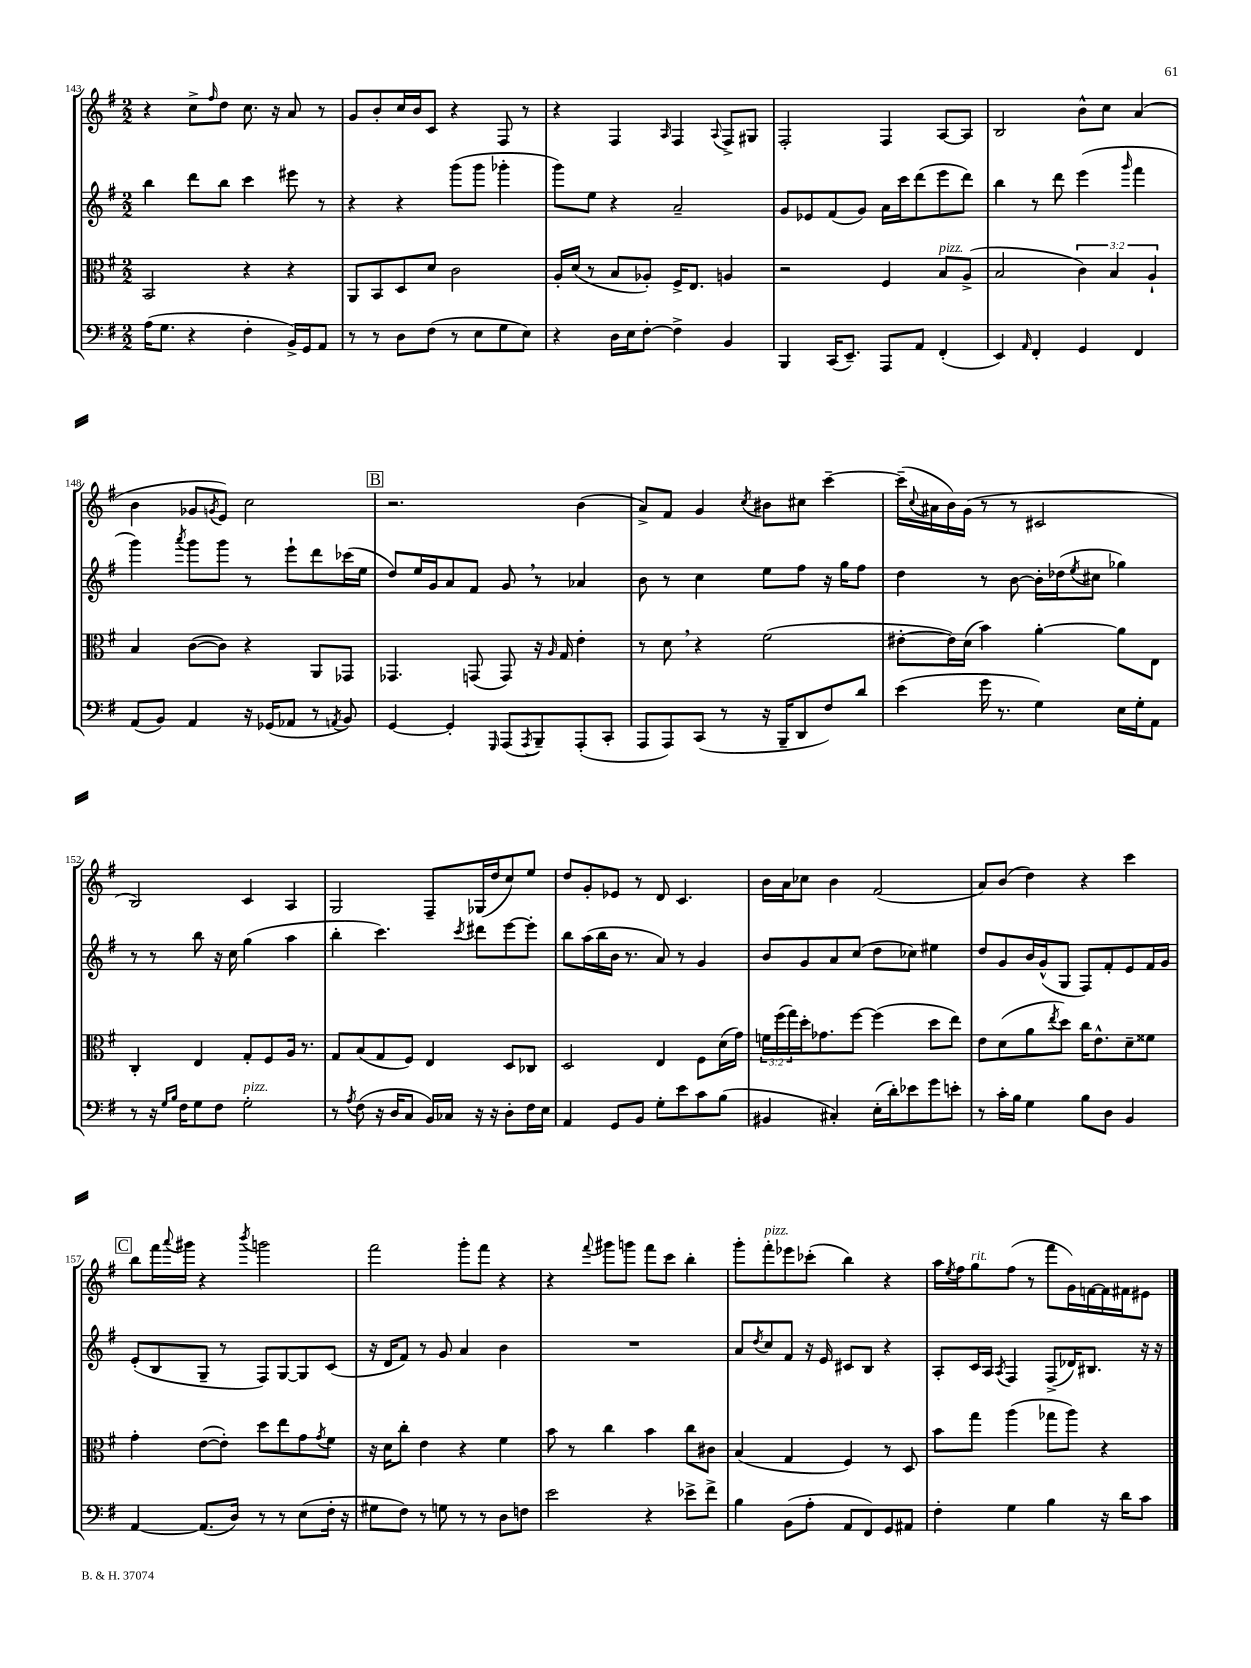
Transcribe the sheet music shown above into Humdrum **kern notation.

**kern	**kern	**kern	**kern
*part4	*part3	*part2	*part1
*staff4	*staff3	*staff2	*staff1
*clefF4	*clefC3	*clefG2	*clefG2
*k[f#]	*k[f#]	*k[f#]	*k[f#]
*M2/2	*M2/2	*M2/2	*M2/2
=143	=143	=143	=143
(16A\KL	2BB/	4bb\	4r
8.G\J	.	.	.
4r	.	8ddd\L	8cc^\L
.	.	.	16qqff#/
.	.	8bb\J	8dd\J
4F#'\	4r	4ccc\	8.cc\
.	.	.	16r
16BB^/LL)	4r	8eee#X\	8a/
16GG/J	.	.	.
8AA/J	.	8r	8r
=144	=144	=144	=144
8r	8AA/L	4r	8g/L
8r	8BB/	.	8b'/
8D\L	8D/	4r	16cc/L
.	.	.	16b/J
(8F#\J	8d/J	.	8c/J
8r	2c\	(8ggg\L	4r
8E\L	.	8ggg\J	.
8G\	.	4ggg-X'\	8F#/
8E\J)	.	.	8r
=145	=145	=145	=145
4r	16A'/LL	8ggg\L)	4r
.	(16d/JJ	.	.
.	8r	8ee\J	.
16D\LL	8B/L	4r	4F#/
16E\J	.	.	.
[8F#'\J	8A-X'/J)	.	.
.	.	.	16qqA/
4F#^\]	16F#^/KL	2a~/	4F#/
.	8.E/J	.	.
.	.	.	8qqA/
4BB/	4An/	.	8F#^/L
.	.	.	8G#X/J
=146	=146	=146	=146
4BBB/	2r	8g/L	2F#'/
.	.	8e-X/	.
(16CC/KL	.	(8f#/	.
8.EE~/J)	.	.	.
.	.	8g/J)	.
8AAA/L	4F#/	16a\LL	4F#/
.	.	16ccc\J	.
8AA/J	.	(8ddd\	.
!	!LO:TX:a:i:t=pizz.	!	!
(4FF#'/	8B/L	8eee\	[8A/L
.	(8A^/J	8ddd\J)	8A/J]
=147	=147	=147	=147
4EE/)	2B/	4bb\	2B/
16qqAA/	.	.	.
4FF#'/	.	8r	.
.	.	8ddd\	.
4GG/	6c\)	(4eee\	8b^^\L
.	.	.	8cc\J
.	6B/	.	.
.	.	16qqggg/	.
4FF#/	.	4fff#\	(4a/
.	6A`/	.	.
!!LO:LB:g=z
=148	=148	=148	=148
(8AA/L	4B/	4ggg\)	4b\
8BB/J)	.	.	.
.	.	8qaaa/	.
4AA/	([8c\L	8ggg\L	8g-X/L
.	.	.	8qgn/
.	8c\J])	8ggg\J	8e/J)
16r	4r	8r	2cc\
(16GG-X/KL	.	.	.
8AA-X/J	.	8eee`\L	.
8r	8AA/L	8ddd\	.
8qAAn/	.	.	.
8BB/)	8GG-X/J	(16ccc-X\L	.
.	.	16ee\JJ	.
!!LO:REH:place=s1:t=B
=149	=149	=149	=149
[4GG/	4.GG-X/	8dd/L)	2.r
.	.	16ee/L	.
.	.	16g/J	.
4GG'/]	.	8a/	.
.	(8GGn/	8f#/J	.
16qqGGG/	.	.	.
(8AAA/L	8GG/)	8g,/	.
8qAAA/	.	.	.
8BBB~/)	16r	8r	.
.	16qqA/	.	.
.	16G/	.	.
(8AAA'/	4e'\	4a-X/	(4b\
8CC'/J	.	.	.
=150	=150	=150	=150
8AAA/L	8r	8b\	8a^/L)
8AAA/)	8d,\	8r	8f#/J
(8CC/J	4r	4cc\	4g/
8r	.	.	.
.	.	.	8qcc/
16r	(2f#\	8ee\L	8b#X\L
16BBB~/KL	.	.	.
8DD/	.	8ff#\J	8cc#X\J
8F#/)	.	16r	[4ccc~\
.	.	16gg\KL	.
8d/J	.	8ff#\J	.
=151	=151	=151	=151
(4e\	[8e#X'\L	4dd\	(16ccc~\LL]
.	.	.	8qqcc/
.	.	.	16a#X\
.	16e#\L])	.	16b\)
.	(16d\JJ	.	(16g\JJ
16g\	4b\)	8r	8r
8.r	.	.	.
.	.	[8b\	8r
4G\)	[4a'\	16b'\LL]	2c#X/
.	.	(16dd-X\J	.
.	.	8qee/	.
.	.	8cc#X\J	.
16E\LL	8a\L]	4gg-X\)	.
16G'\J	.	.	.
8AA\J	8E\J	.	.
!!LO:LB:g=z
=152	=152	=152	=152
8r	4C'/	8r	2B/)
16r	.	8r	.
16qqG/LL	.	.	.
16qqB/JJ	.	.	.
16F#\KL	.	.	.
8G\	4E/	8bb\	.
8F#\J	.	16r	.
.	.	16cc\	.
!LO:TX:a:i:t=pizz.	!	!	!
2G'\	8G'/L	(4gg\	4c/
.	8F#/	.	.
.	16A/Jk	4aa\	4A/
.	8.r	.	.
=153	=153	=153	=153
8r	8G/L	4bb'\	2G/
8qA/	.	.	.
(8F#\	(8B/	.	.
16r	8G/	4.ccc\)	.
16D/KL	.	.	.
8C/J	8F#/J)	.	.
16BB/LL)	4E/	.	8F#~/L
16C-X/JJ	.	.	.
.	.	8qccc/	.
16r	.	8ddd#X\L	(16G-X/L
16r	.	.	16dd/J
8D'\L	8D/L	[8eee\	8cc/)
16F#\L	8C-X/J	8eee'\J]	8ee/J
16E\JJ	.	.	.
=154	=154	=154	=154
4AA/	2D/	8bb\L	8dd/L
.	.	(16aa\L	8g'/
.	.	16bb\	.
8GG/L	.	16b\JJ	8e-X/J
.	.	8.r	.
8BB/J	.	.	8r
8G'\L	4E/	8a/)	8d/
8e\	.	8r	4.c/
8c\	8F#\L	4g/	.
(8B\J	(16d\L	.	.
.	16g\JJ)	.	.
=155	=155	=155	=155
4BB#X/	24fn\LL	8b/L	16b\LL
.	(24ff#\	.	.
.	.	.	16a\J
.	24gg\)	.	.
.	16dd'\J	8g/	8cc-X\J
.	8.g-X\	.	.
4C#X'/)	.	8a/	4b\
.	[8ff#\J	(8cc/J	.
(16E'\LL	(4ff#\]	8dd\L	(2f#/
16d'\J)	.	.	.
8e-X\	.	8cc-X\J)	.
8g\	8dd\L	4ee#X\	.
8en'\J	8ee\J)	.	.
=156	=156	=156	=156
8r	8e\L	8dd/L	8a/L)
16c'\LL	(8d\	8g/	(8b/J
16B\JJ	.	.	.
4G\	8a\	16b/L	4dd\)
.	.	(16g^^/J	.
.	8qee/	.	.
.	8dd\J)	8G/J	.
8B\L	16cc\KL	8F#/L)	4r
.	8.e^^\	.	.
8D\J	.	8f#'/	.
4BB/	8d~\	8e/	4ccc\
.	8f##X\J	16f#/L	.
.	.	16g/JJ	.
!!LO:LB:g=z
!!LO:REH:place=s1:t=C
=157	=157	=157	=157
[4AA/	4g'\	(8e'/L	8bb\L
.	.	8B/	16fff#\L
.	.	.	8qqaaa/
.	.	.	16ggg#X\JJ
(8.AA/L]	([8e\L	8G~/J	4r
.	8e'\J])	8r	.
16D/Jk)	.	.	.
.	.	.	8qbbb/
8r	8dd\L	8F#/L)	2gggn\
8r	8ee\	[8G/	.
(8E\L	8g\	8G/]	.
.	8qg/	.	.
16F#'\Jk	8f#\J	(8c/J	.
16r	.	.	.
=158	=158	=158	=158
8G#X\L	16r	16r	2fff#\
.	16d\KL	16d/KL	.
8F#\J)	8cc'\J	8f#/J)	.
8r	4e\	8r	.
8Gn\	.	8g/	.
8r	4r	4a/	8ggg'\L
8r	.	.	8fff#\J
8D\L	4f#\	4b\	4r
8Fn\J	.	.	.
=159	=159	=159	=159
2e\	8b\	1r	4r
.	8r	.	.
.	.	.	8qqfff#/
.	4cc\	.	8ggg#X\L
.	.	.	8gggn\J
4r	4b\	.	8fff#\L
.	.	.	8ccc\J
8e-X^\L	8cc\L	.	4bb'\
8f#^\J	8c#X\J	.	.
=160	=160	=160	=160
4B\	(4B/	8a/L	8ggg'\L
.	.	8qdd/	.
!	!	!	!LO:TX:a:i:t=pizz.
.	.	8cc/	8fff#'\
(8BB\L	4G/	8f#/J	8eee-X\
8A'\J	.	16r	(8ccc-X'\J
.	.	16e/	.
8AA/L	4F#/)	8c#X/L	4bb\)
8FF#/)	.	8B/J	.
8GG/	8r	4r	4r
8AA#X/J	8D/	.	.
=161	=161	=161	=161
4F#'\	8b\L	8A'/L	16aa\LL
.	.	.	8qee/
.	.	.	16ff#\J
!	!	!	!LO:TX:a:i:t=rit.
.	8gg\J	16c/L	8gg\
.	.	16A/JJ	.
.	.	8qA/	.
4G\	(4aa\	4F#/	(8ff#\J
.	.	.	8r
4B\	8gg-X\L	(8F#^/L	8fff#\L
.	8aa\J)	16d-X/K)	16g\L)
.	.	8.B#X/J	[16fn\
16r	4r	.	16f\]
16d\KL	.	.	16f#X\J
8c\J	.	16r	8e#X\J
.	.	16r	.
==	==	==	==
*-	*-	*-	*-
